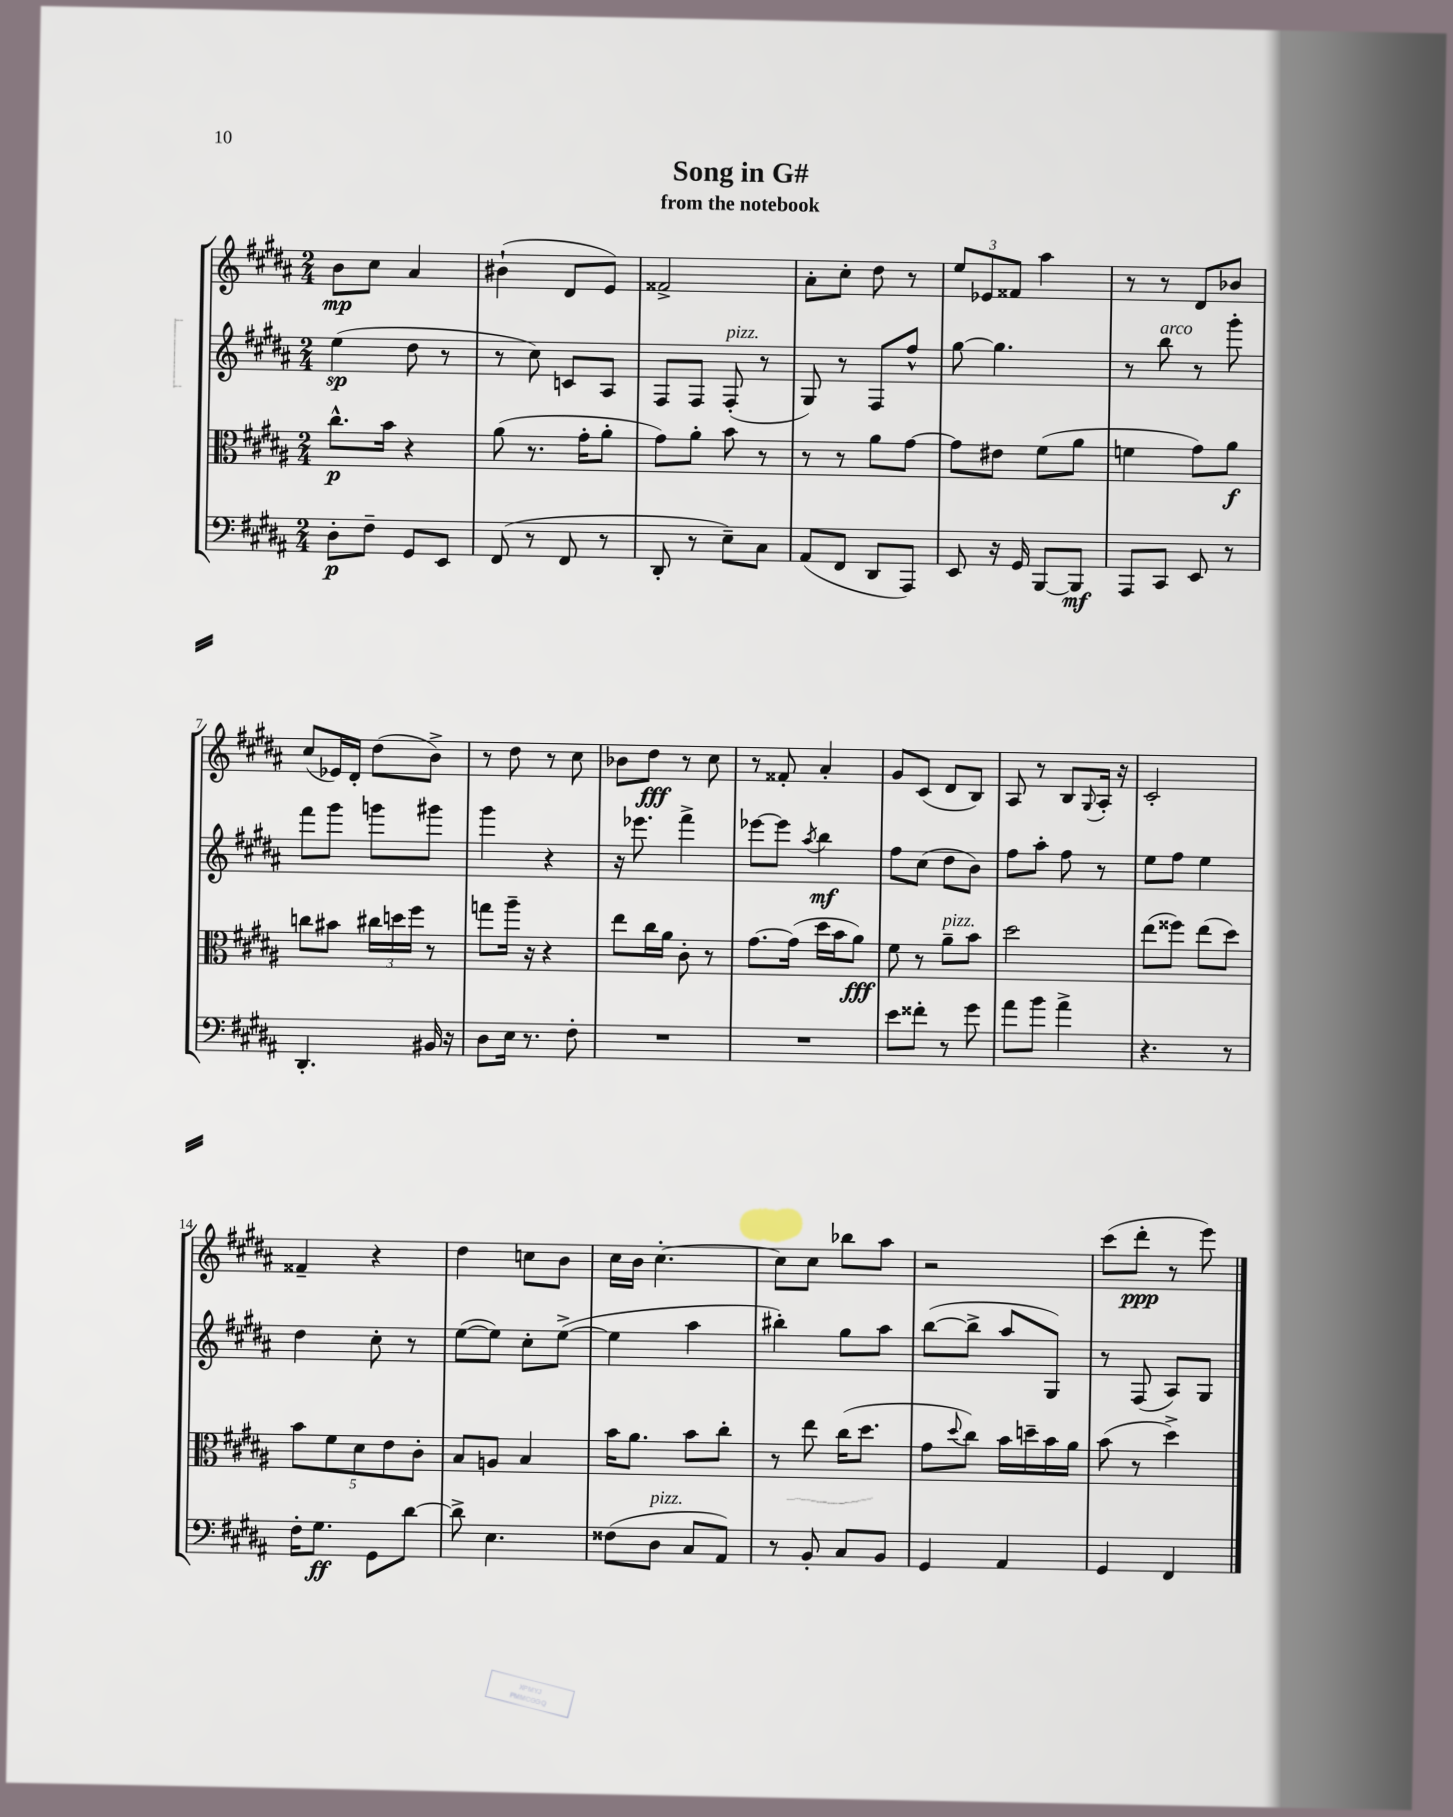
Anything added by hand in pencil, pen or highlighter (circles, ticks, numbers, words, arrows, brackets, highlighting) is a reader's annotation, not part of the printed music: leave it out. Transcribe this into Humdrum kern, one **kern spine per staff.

**kern	**dynam	**kern	**dynam	**kern	**dynam	**kern	**dynam
*part4	*part4	*part3	*part3	*part2	*part2	*part1	*part1
*staff4	*staff4	*staff3	*staff3	*staff2	*staff2	*staff1	*staff1
*clefF4	*	*clefC3	*	*clefG2	*	*clefG2	*
*k[f#c#g#d#a#]	*	*k[f#c#g#d#a#]	*	*k[f#c#g#d#a#]	*	*k[f#c#g#d#a#]	*
*M2/4	*	*M2/4	*	*M2/4	*	*M2/4	*
=1	=1	=1	=1	=1	=1	=1	=1
8D#'\L	p	8.cc#^^\L	p	(4ee\	sp	8b\L	mp
8F#~\J	.	.	.	.	.	8cc#\J	.
.	.	16b\Jk	.	.	.	.	.
8GG#/L	.	4r	.	8dd#\	.	4a#/	.
8EE/J	.	.	.	8r	.	.	.
=2	=2	=2	=2	=2	=2	=2	=2
(8FF#/	.	(8a#\	.	8r	.	(4b#X`\	.
8r	.	8.r	.	8cc#\)	.	.	.
8FF#/	.	.	.	8cn/L	.	8d#/L	.
.	.	16g#'\KL	.	.	.	.	.
8r	.	8a#'\J	.	8A#/J	.	8e/J)	.
=3	=3	=3	=3	=3	=3	=3	=3
8DD#'/	.	8g#\L)	.	8F#/L	.	2f##X^/	.
8r	.	8a#'\J	.	8F#/J	.	.	.
!	!	!	!	!LO:TX:a:i:t=pizz.	!	!	!
8E~\L)	.	8b\	.	(8F#'/	.	.	.
8C#\J	.	8r	.	8r	.	.	.
=4	=4	=4	=4	=4	=4	=4	=4
(8AA#/L	.	8r	.	8G#/)	.	8a#'\L	.
8FF#/J	.	8r	.	8r	.	8cc#'\J	.
8DD#/L	.	8a#\L	.	8F#/L	.	8dd#\	.
8AAA#/J)	.	[8g#\J	.	8ff#^^/J	.	8r	.
=5	=5	=5	=5	=5	=5	=5	=5
8EE/	.	8g#\L]	.	[8gg#\	.	12ee/L	.
.	.	.	.	.	.	12e-X/	.
16r	.	8e#X\J	.	4.gg#\]	.	.	.
.	.	.	.	.	.	12f##X/J	.
16GG#/	.	.	.	.	.	.	.
[8BBB/L	.	(8f#\L	.	.	.	4aa#\	.
8BBB/J]	mf	8a#\J	.	.	.	.	.
=6	=6	=6	=6	=6	=6	=6	=6
8AAA#/L	.	4fn\	.	8r	.	8r	.
!	!	!	!	!LO:TX:a:i:t=arco	!	!	!
8CC#/J	.	.	.	8bb\	.	8r	.
8EE/	.	8g#\L)	.	8r	.	8d#/L	.
8r	.	8a#\J	f	8ggg#'\	.	8b-X/J	.
!!LO:LB:g=z
=7	=7	=7	=7	=7	=7	=7	=7
4.DD#'/	.	8ccn\L	.	8fff#\L	.	(8cc#/L	.
.	.	8b#X\J	.	8ggg#\J	.	16e-X/L)	.
.	.	.	.	.	.	16d#'/JJ	.
.	.	24cc#X\LL	.	8gggn\L	.	(8dd#\L	.
.	.	24ddn\	.	.	.	.	.
.	.	24ff#\JJ	.	.	.	.	.
16BB#X/	.	8r	.	8ggg#X\J	.	8b^\J)	.
16r	.	.	.	.	.	.	.
=8	=8	=8	=8	=8	=8	=8	=8
8D#\L	.	8ggn\L	.	4ggg#\	.	8r	.
16E\Jk	.	16aa#~\Jk	.	.	.	8dd#\	.
8.r	.	16r	.	.	.	.	.
.	.	4r	.	4r	.	8r	.
8F#'\	.	.	.	.	.	8cc#\	.
=9	=9	=9	=9	=9	=9	=9	=9
2r	.	8ee\L	.	16r	.	8b-X\L	.
.	.	.	.	8.eee-X\	.	.	.
.	.	16cc#\L	.	.	.	8dd#\J	fff
.	.	16a#\JJ	.	.	.	.	.
.	.	8c#'\	.	4fff#^\	.	8r	.
.	.	8r	.	.	.	8cc#\	.
=10	=10	=10	=10	=10	=10	=10	=10
2r	.	[8.g#\L	.	[8eee-X\L	.	8r	.
.	.	.	.	8eee-\J]	.	8f##X'/	.
.	.	(16g#\Jk]	.	.	.	.	.
.	.	.	.	8qaa#/	.	.	.
.	.	16dd#\LL	.	4bb\	mf	4a#'/	.
.	.	16b\J	.	.	.	.	.
.	.	8a#\J)	fff	.	.	.	.
=11	=11	=11	=11	=11	=11	=11	=11
8e\L	.	8f#\	.	8ff#\L	.	8g#/L	.
8f##X'\J	.	8r	.	(8cc#\J	.	(8c#/J	.
!	!	!LO:TX:a:i:t=pizz.	!	!	!	!	!
8r	.	8a#~\L	.	8dd#\L	.	8d#/L	.
8g#\	.	8b\J	.	8b\J)	.	8B/J)	.
=12	=12	=12	=12	=12	=12	=12	=12
8a#\L	.	2dd#\	.	8ff#\L	.	8A#/	.
8b\J	.	.	.	8aa#'\J	.	8r	.
4a#^\	.	.	.	8ff#\	.	8B/L	.
.	.	.	.	.	.	8qqG#/	.
.	.	.	.	8r	.	16A#'/Jk	.
.	.	.	.	.	.	16r	.
=13	=13	=13	=13	=13	=13	=13	=13
4.r	.	(8ee\L	.	8ee\L	.	2c#'/	.
.	.	8ff##X\J)	.	8ff#\J	.	.	.
.	.	(8ee\L	.	4ee\	.	.	.
8r	.	8dd#\J)	.	.	.	.	.
!!LO:LB:g=z
=14	=14	=14	=14	=14	=14	=14	=14
16F#'\KL	.	10b\L	.	4dd#\	.	4f##X~/	.
8.G#\J	ff	.	.	.	.	.	.
.	.	10f#\	.	.	.	.	.
.	.	10d#\	.	.	.	.	.
8GG#\L	.	.	.	8cc#'\	.	4r	.
.	.	10e\	.	.	.	.	.
[8d#\J	.	.	.	8r	.	.	.
.	.	10c#'\J	.	.	.	.	.
=15	=15	=15	=15	=15	=15	=15	=15
8d#^\]	.	8B/L	.	([8ee\L	.	4dd#\	.
4.E\	.	8An/J	.	8ee\J])	.	.	.
.	.	4B/	.	8cc#'\L	.	8ccn\L	.
.	.	.	.	([8ee^\J	.	8b\J	.
=16	=16	=16	=16	=16	=16	=16	=16
(8F##X\L	.	16b\KL	.	4ee\]	.	16cc#\LL	.
.	.	8.a#\J	.	.	.	16b\JJ	.
!LO:TX:a:i:t=pizz.	!	!	!	!	!	!	!
8D#\J	.	.	.	.	.	[4.cc#'\	.
8C#/L	.	8b\L	.	4aa#\	.	.	.
8AA#/J)	.	8cc#'\J	.	.	.	.	.
=17	=17	=17	=17	=17	=17	=17	=17
8r	.	8r	.	4bb#X'\)	.	8cc#\L]	.
8BB'/	.	8ee\	.	.	.	8cc#\J	.
8C#/L	.	(16cc#\KL	.	8gg#\L	.	8bb-X\L	.
.	.	8.dd#\J	.	.	.	.	.
8BB/J	.	.	.	8aa#\J	.	8aa#\J	.
=18	=18	=18	=18	=18	=18	=18	=18
4GG#/	.	8g#\L	.	([8bb\L	.	2r	.
.	.	8qqdd#/	.	.	.	.	.
.	.	8cc#\J)	.	8bb^\J]	.	.	.
4AA#/	.	16b\LL	.	8aa#/L	.	.	.
.	.	16ddn~\	.	.	.	.	.
.	.	16b\	.	8G#/J)	.	.	.
.	.	16a#\JJ	.	.	.	.	.
=19	=19	=19	=19	=19	=19	=19	=19
4GG#/	.	(8b\	.	8r	.	(8ccc#\L	.
.	.	8r	.	(8F#/	.	8ddd#'\J	ppp
4FF#/	.	4dd#^\)	.	8A#/L)	.	8r	.
.	.	.	.	8G#/J	.	8eee\)	.
==	==	==	==	==	==	==	==
*-	*-	*-	*-	*-	*-	*-	*-
